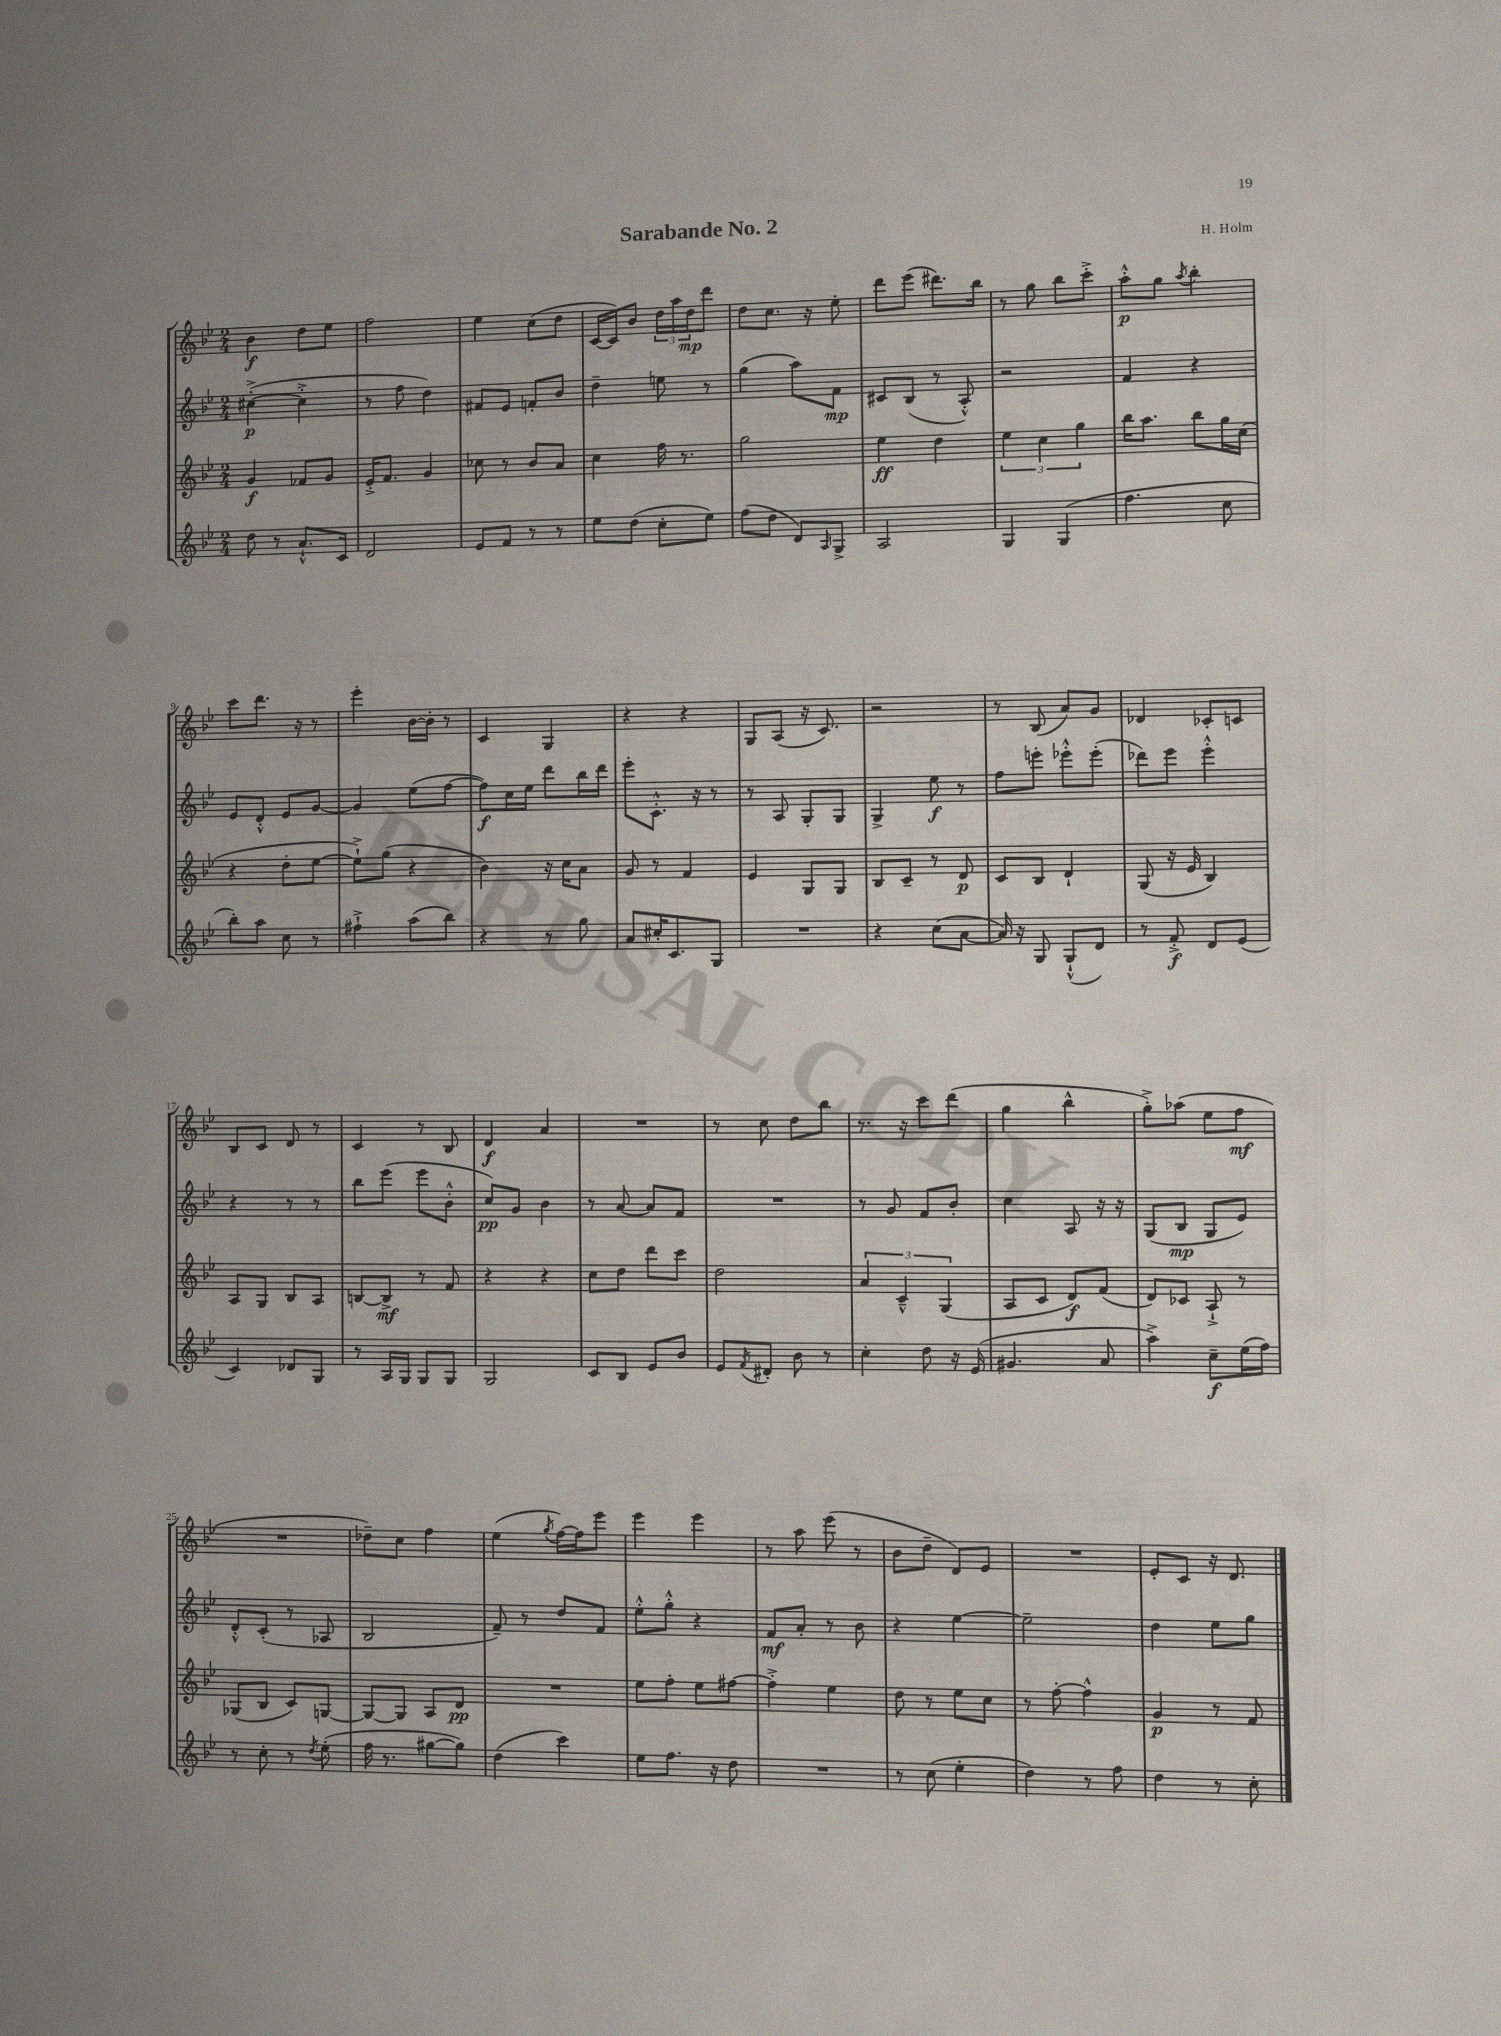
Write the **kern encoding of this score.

**kern	**dynam	**kern	**dynam	**kern	**dynam	**kern	**dynam
*part4	*part4	*part3	*part3	*part2	*part2	*part1	*part1
*staff4	*staff4	*staff3	*staff3	*staff2	*staff2	*staff1	*staff1
*clefG2	*	*clefG2	*	*clefG2	*	*clefG2	*
*k[b-e-]	*	*k[b-e-]	*	*k[b-e-]	*	*k[b-e-]	*
*M2/4	*	*M2/4	*	*M2/4	*	*M2/4	*
=1	=1	=1	=1	=1	=1	=1	=1
8dd\	.	4g/	f	([4cc#X'^\	p	4b-\	f
8r	.	.	.	.	.	.	.
8.a`^^/L	.	8f-X/L	.	4cc#'^\]	.	8dd\L	.
.	.	8g/J	.	.	.	8ee-\J	.
16c/Jk	.	.	.	.	.	.	.
=2	=2	=2	=2	=2	=2	=2	=2
2d/	.	16e-'^/KL	.	8r	.	2ff\	.
.	.	8.f/J	.	.	.	.	.
.	.	.	.	8ff\	.	.	.
.	.	4g/	.	4dd\)	.	.	.
=3	=3	=3	=3	=3	=3	=3	=3
8e-/L	.	8cc-X\	.	8f#X/L	.	4ee-\	.
8f/J	.	8r	.	8e-/J	.	.	.
8r	.	8b-/L	.	8fn'/L	.	(8cc\L	.
8r	.	8a/J	.	8b-/J	.	8dd\J	.
=4	=4	=4	=4	=4	=4	=4	=4
8ee-\L	.	4cc\	.	4dd~\	.	[16c/LL	.
.	.	.	.	.	.	16c/J])	.
(8dd\J	.	.	.	.	.	8b-/J	.
8cc'\L	.	16ff\	.	8een\	.	24dd\LL	.
.	.	.	.	.	.	24aa\	.
.	.	8.r	.	.	.	.	.
.	.	.	.	.	.	24dd\J	mp
8ee-\J)	.	.	.	8r	.	8ddd\J	.
=5	=5	=5	=5	=5	=5	=5	=5
(8ff\L	.	2gg\	.	(4gg\	.	8dd\L	.
8dd\J	.	.	.	.	.	8.cc\J	.
8d/L)	.	.	.	8aa\L)	.	.	.
.	.	.	.	.	.	16r	.
16qqA/	.	.	.	.	.	.	.
8G^/J	.	.	.	8f\J	mp	8ee-'\	.
=6	=6	=6	=6	=6	=6	=6	=6
2A/	.	4ee-\	ff	8c#X/L	.	8ddd\L	.
.	.	.	.	(8B-/J	.	(8eee-\J	.
.	.	4dd\	.	8r	.	8.ddd#X\L)	.
.	.	.	.	8A'^^/)	.	.	.
.	.	.	.	.	.	16bb-\Jk	.
=7	=7	=7	=7	=7	=7	=7	=7
4G/	.	6ee-\	.	2r	.	8r	.
.	.	.	.	.	.	8gg\	.
.	.	6cc\	.	.	.	.	.
(4G/	.	.	.	.	.	8bb-\L	.
.	.	6gg\	.	.	.	.	.
.	.	.	.	.	.	8ccc'^\J	.
=8	=8	=8	=8	=8	=8	=8	=8
4.ff\	.	16bb-\KL	.	4f/	.	8aa'^^\L	p
.	.	8.aa\J	.	.	.	.	.
.	.	.	.	.	.	8gg\J	.
.	.	.	.	.	.	8qaa/	.
.	.	8bb-\L	.	4r	.	4bb-'\	.
8cc\	.	16gg\L	.	.	.	.	.
.	.	(16cc\JJ	.	.	.	.	.
!!LO:LB:g=z
=9	=9	=9	=9	=9	=9	=9	=9
8bb-'\L)	.	4r	.	8e-/L	.	8ccc\L	.
8aa\J	.	.	.	8d'^^/J	.	8.ddd\J	.
8cc\	.	8dd'\L	.	8e-/L	.	.	.
.	.	.	.	.	.	16r	.
8r	.	[8ee-\J	.	[8g/J	.	8r	.
=10	=10	=10	=10	=10	=10	=10	=10
4ff#X`^\	.	8ee-`^\L])	.	4g/]	.	4eee-'\	.
.	.	(8gg\J	.	.	.	.	.
(8aa\L	.	4r	.	(8ee-\L	.	[16b-\LL	.
.	.	.	.	.	.	16b-'\JJ]	.
8bb-\J)	.	.	.	[8ff\J	.	8r	.
=11	=11	=11	=11	=11	=11	=11	=11
4r	.	4b-\)	.	8ff\L])	f	4c/	.
.	.	.	.	16cc\L	.	.	.
.	.	.	.	16ee-\JJ	.	.	.
8r	.	16r	.	8ddd\L	.	4G/	.
.	.	16cc\KL	.	.	.	.	.
8gg\	.	8a\J	.	16bb-\L	.	.	.
.	.	.	.	16ddd\JJ	.	.	.
=12	=12	=12	=12	=12	=12	=12	=12
8a/L	.	8g/	.	8eee-'\L	.	4r	.
16cc#X'/K	.	8r	.	8.c'^^\J	.	.	.
8.c/	.	.	.	.	.	.	.
.	.	4f/	.	.	.	4r	.
.	.	.	.	16r	.	.	.
8G/J	.	.	.	8r	.	.	.
=13	=13	=13	=13	=13	=13	=13	=13
2r	.	4e-/	.	8r	.	8G/L	.
.	.	.	.	8A/	.	(8A/J	.
.	.	8G/L	.	8G'/L	.	16r	.
.	.	.	.	.	.	8.c/)	.
.	.	8G/J	.	8G/J	.	.	.
=14	=14	=14	=14	=14	=14	=14	=14
4r	.	8B-/L	.	4G^/	.	2r	.
.	.	8c~/J	.	.	.	.	.
(8cc\L	.	8r	.	8ee-\	f	.	.
[8a\J	.	8d/	p	8r	.	.	.
=15	=15	=15	=15	=15	=15	=15	=15
16a/])	.	8c/L	.	8ff\L	.	8r	.
16r	.	.	.	.	.	.	.
8G/	.	8B-/J	.	8eeen'\J	.	(8B-/	.
(8G`^^/L	.	4d`/	.	8eee-X'^^\L	.	8a/L)	.
8d/J)	.	.	.	(8eee-'\J	.	8g/J	.
=16	=16	=16	=16	=16	=16	=16	=16
8r	.	(8G/	.	8ddd-X\L)	.	4d-X/	.
8f'^/	f	16r	.	8eee-\J	.	.	.
.	.	16e-/	.	.	.	.	.
8d/L	.	4B-/)	.	4eee-'^^\	.	8c-X'/L	.
(8e-/J	.	.	.	.	.	8cn/J	.
!!LO:LB:g=z
=17	=17	=17	=17	=17	=17	=17	=17
4c/)	.	8A/L	.	4r	.	8B-/L	.
.	.	8G/J	.	.	.	8c/J	.
8d-X/L	.	8B-/L	.	8r	.	8d/	.
8G/J	.	8A/J	.	8r	.	8r	.
=18	=18	=18	=18	=18	=18	=18	=18
8r	.	[8Bn/L	.	8bb-\L	.	4c/	.
16A/LL	.	8B^/J]	mf	(8eee-\J	.	.	.
16G/JJ	.	.	.	.	.	.	.
8G/L	.	8r	.	8eee-\L	.	8r	.
8G/J	.	8f/	.	8b-'^^\J	.	8B-/	.
=19	=19	=19	=19	=19	=19	=19	=19
2G/	.	4r	.	8cc/L)	pp	4d/	f
.	.	.	.	8g/J	.	.	.
.	.	4r	.	4b-\	.	4a/	.
=20	=20	=20	=20	=20	=20	=20	=20
8c/L	.	8cc\L	.	8r	.	2r	.
8B-/J	.	8dd\J	.	[8a/	.	.	.
8e-/L	.	8ddd\L	.	8a/L]	.	.	.
8b-/J	.	8ccc\J	.	8f/J	.	.	.
=21	=21	=21	=21	=21	=21	=21	=21
8e-/L	.	2dd\	.	2r	.	8r	.
8qf/	.	.	.	.	.	.	.
8d#X'/J	.	.	.	.	.	8cc\	.
8b-\	.	.	.	.	.	8dd\L	.
8r	.	.	.	.	.	8bb-\J	.
=22	=22	=22	=22	=22	=22	=22	=22
4cc'\	.	6a/	.	8r	.	8.r	.
.	.	.	.	8g/	.	.	.
.	.	6c~^^/	.	.	.	.	.
.	.	.	.	.	.	16r	.
8dd\	.	.	.	8f/L	.	8ccc\L	.
.	.	(6G/	.	.	.	.	.
16r	.	.	.	8b-'/J	.	(8ddd\J	.
(16e-/	.	.	.	.	.	.	.
=23	=23	=23	=23	=23	=23	=23	=23
4.g#X/	.	8A/L	.	4cc\	.	4gg\	.
.	.	8c/J	.	.	.	.	.
.	.	8d/L)	f	8A/	.	4bb-^^\	.
8a/	.	(8f/J	.	16r	.	.	.
.	.	.	.	16r	.	.	.
=24	=24	=24	=24	=24	=24	=24	=24
4aa^\)	.	8d/L)	.	(8G/L	.	8gg'^\L)	.
.	.	8c-X/J	.	8B-/J	mp	(8aa-X\J	.
8cc~\L	f	8A`^/	.	8G/L	.	8ee-\L	.
(16ee-\L	.	8r	.	8e-/J)	.	8ff\J	mf
16ff\JJ)	.	.	.	.	.	.	.
!!LO:LB:g=z
=25	=25	=25	=25	=25	=25	=25	=25
8r	.	(8G-X/L	.	8d'^^/L	.	2r	.
8cc'\	.	8B-/J	.	(8c'/J	.	.	.
8r	.	8c/L)	.	8r	.	.	.
8qdd/	.	.	.	.	.	.	.
(8ee-'\	.	[8Gn/J	.	8A-X/	.	.	.
=26	=26	=26	=26	=26	=26	=26	=26
16ff\	.	8G/L_	.	2B-/	.	8dd-X~\L)	.
8.r	.	.	.	.	.	.	.
.	.	8G/J]	.	.	.	8cc\J	.
[8gg#X\L	.	8A/L	.	.	.	4ff\	.
8gg#\J])	.	8d/J	pp	.	.	.	.
=27	=27	=27	=27	=27	=27	=27	=27
(4dd\	.	2r	.	8f~/)	.	(4ee-\	.
.	.	.	.	8r	.	.	.
.	.	.	.	.	.	8qgg/	.
4ccc\)	.	.	.	8dd/L	.	[16ff\LL)	.
.	.	.	.	.	.	16ff\J]	.
.	.	.	.	8f/J	.	8eee-\J	.
=28	=28	=28	=28	=28	=28	=28	=28
8ee-\L	.	8ee-\L	.	8ee-'^^\L	.	4eee-\	.
8.ff\J	.	8ff'\J	.	8gg'^^\J	.	.	.
.	.	8ee-\L	.	4r	.	4eee-\	.
16r	.	.	.	.	.	.	.
8dd\	.	[8ff#X\J	.	.	.	.	.
=29	=29	=29	=29	=29	=29	=29	=29
2r	.	4ff#'^\]	.	8f/L	mf	8r	.
.	.	.	.	8a'/J	.	8aa\	.
.	.	4ee-\	.	8r	.	(8eee-\	.
.	.	.	.	8b-\	.	8r	.
=30	=30	=30	=30	=30	=30	=30	=30
8r	.	8dd\	.	4r	.	8b-\L	.
(8cc\	.	8r	.	.	.	8dd~\J	.
4ee-'\	.	8ee-\L	.	[4ee-\	.	8d/L)	.
.	.	8cc\J	.	.	.	8e-/J	.
=31	=31	=31	=31	=31	=31	=31	=31
4dd\)	.	8r	.	2ee-~\]	.	2r	.
.	.	[8ff'\	.	.	.	.	.
8r	.	4ff^^\]	.	.	.	.	.
8ff\	.	.	.	.	.	.	.
=32	=32	=32	=32	=32	=32	=32	=32
4dd\	.	4g/	p	4dd\	.	8e-'/L	.
.	.	.	.	.	.	8c/J	.
8r	.	8r	.	8ee-\L	.	16r	.
.	.	.	.	.	.	8.d/	.
8cc'\	.	8f/	.	8gg\J	.	.	.
==	==	==	==	==	==	==	==
*-	*-	*-	*-	*-	*-	*-	*-
